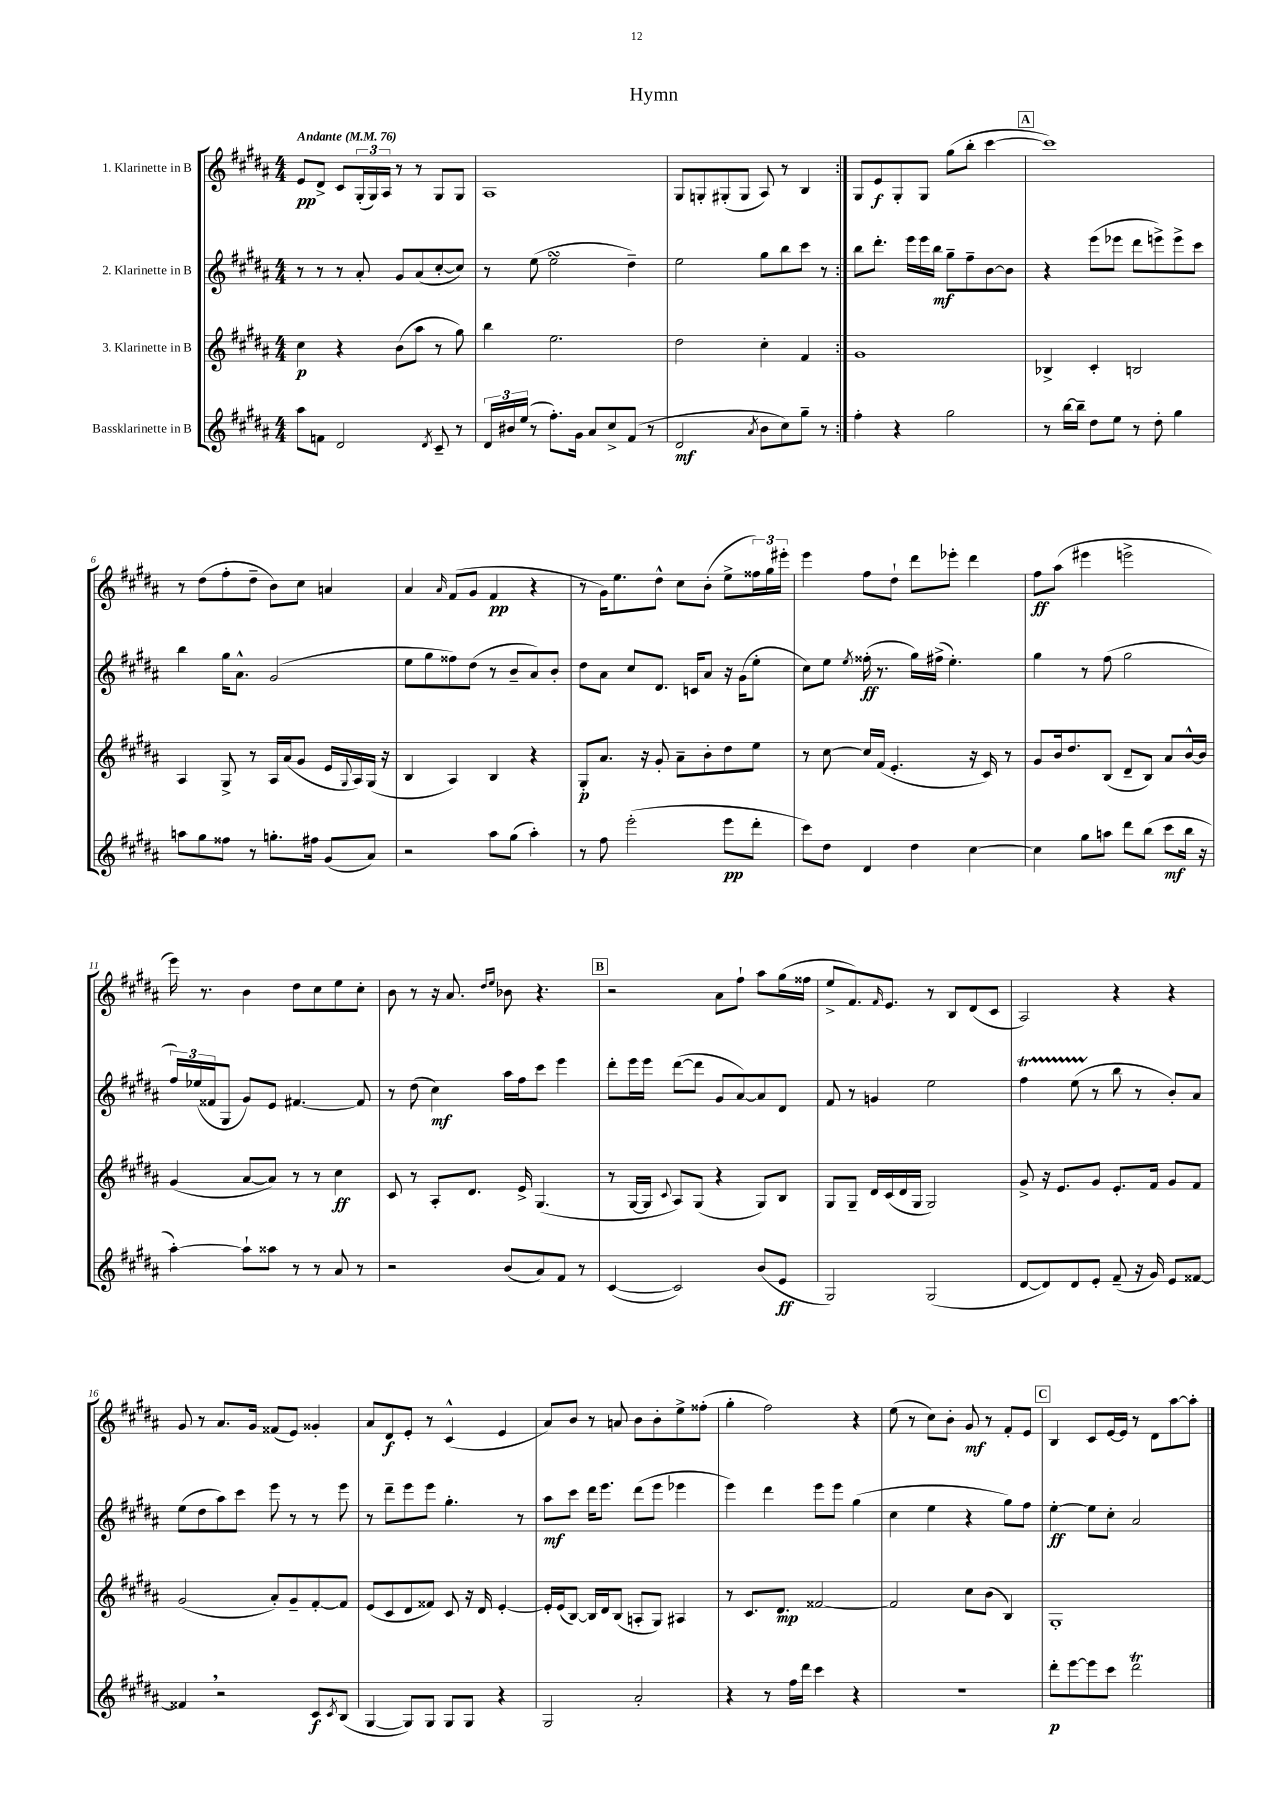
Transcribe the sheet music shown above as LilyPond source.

\header { title = "Hymn" }
<<
\new StaffGroup <<
\new Staff = "s0" \with { instrumentName = "1. Klarinette in B" } {
    \clef treble \key b \major \numericTimeSignature \time 4/4 \tempo "Andante" 4 = 76
    \repeat volta 2 { e'8\pp dis'8-> cis'8 \tuplet 3/2 { gis16-.( gis16) ais16 } r8 r8 gis8 gis8 |
    ais1 |
    gis8 g8-. gis8-.( gis8 ais8) r8 b4 | }
    gis8 e'8\f gis8-. gis8 gis''8( b''8-. cis'''4~ |
    \mark \markup { \box "A" } cis'''1) |
    r8 dis''8( fis''8-. dis''8-- b'8) cis''8 a'4 |
    ais'4 \grace { ais'16 } fis'8( gis'8 fis'4\pp r4 |
    r8 gis'16) e''8. dis''8-^ cis''8 b'8-.( e''8-> \tuplet 3/2 { fisis''16) gis''16 eis'''16-. } |
    e'''4 fis''8 dis''8-! dis'''8 ees'''8-. dis'''4 |
    fis''8\ff ais''8( eis'''4 e'''2-> |
    e'''16) r8. b'4 dis''8 cis''8 e''8 cis''8-. |
    b'8 r8 r16 ais'8. \grace { dis''16 e''16 } bes'8 r4. |
    \mark \markup { \box "B" } r2 ais'8 fis''8-! ais''8 gis''16( fisis''16 |
    e''8-> fis'8.) \grace { fis'16 } e'8. r8 b8 dis'8( cis'8 |
    ais2) r4 r4 |
    gis'8 r8 ais'8. gis'16 fisis'8( e'8) gisis'4-. |
    ais'8 dis'8\f e'8-. r8 cis'4-^( e'4 |
    ais'8) b'8 r8 a'8 b'8 b'8-. e''8-> fisis''8-.( |
    gis''4-. fis''2) r4 |
    e''8( r8 cis''8) b'8-. gis'8\mf r8 fis'8-. e'8 |
    \mark \markup { \box "C" } b4 cis'8 e'16~ e'16 r8 dis'8 ais''8~ ais''8-. \bar "|." |
}
\new Staff = "s1" \with { instrumentName = "2. Klarinette in B" } {
    \clef treble \key b \major \numericTimeSignature \time 4/4
    \repeat volta 2 { r8 r8 r8 ais'8-. gis'8 ais'8( cis''8~-. cis''8) |
    r8 e''8( e''2\turn dis''4--) |
    e''2 gis''8 b''8 cis'''8 r8 | }
    b''8 dis'''8.-. e'''16 e'''16 b''16\mf gis''8-- fis''8-- b'8~ b'8 |
    \mark \markup { \box "A" } r4 e'''8( ees'''8 dis'''8 e'''8->) e'''8-> cis'''8 |
    b''4 gis''16 ais'8.-^ gis'2( |
    e''8 gis''8 fisis''8) dis''8( r8 b'8-- ais'8) b'8-. |
    dis''8 ais'8 cis''8 dis'8. c'16 ais'8 r16 gis'16( e''8-. |
    cis''8) e''8 \acciaccatura { e''8 } fisis''16-.\ff( r8. gis''16) fis''16->( e''4.-.) |
    gis''4 r8 fis''8( gis''2 |
    \tuplet 3/2 { fis''16) ees''16( fisis'16 } gis8 gis'8) e'8 fis'4.~ fis'8 |
    r8 dis''8( cis''4\mf) ais''16 fis''16 cis'''8 e'''4 |
    \mark \markup { \box "B" } dis'''8-. e'''16 e'''16 dis'''8~( dis'''8 gis'8 ais'8~) ais'8 dis'8 |
    fis'8 r8 g'4 e''2 |
    fis''4\startTrillSpan e''8( r8\stopTrillSpan b''8 r8 b'8-.) ais'8 |
    e''8( dis''8 ais''8) cis'''8 e'''8 r8 r8 e'''8 |
    r8 dis'''8-- e'''8 e'''8 gis''4.-. r8 |
    ais''8\mf cis'''8 dis'''16 e'''8. dis'''8( e'''8 ees'''4 |
    e'''4) dis'''4 e'''8 e'''8 gis''4( |
    cis''4 e''4 r4 gis''8) fis''8 |
    \mark \markup { \box "C" } e''4~-.\ff e''8 cis''8-. ais'2 \bar "|." |
}
\new Staff = "s2" \with { instrumentName = "3. Klarinette in B" } {
    \clef treble \key b \major \numericTimeSignature \time 4/4
    \repeat volta 2 { cis''4\p r4 b'8( ais''8 r8 gis''8) |
    b''4 e''2. |
    dis''2 cis''4-. fis'4 | }
    gis'1 |
    \mark \markup { \box "A" } bes4-> cis'4-. b2 |
    ais4 gis8-> r8 ais16 ais'16( gis'8 e'16 \appoggiatura { gis8 } ais16) gis16( r16 |
    b4 ais4) b4 r4 |
    gis8-.\p ais'8. r16 gis'8-. ais'8-- b'8-. dis''8 e''8 |
    r8 cis''8~ cis''16 fis'16( e'4.-. r16 cis'16) r8 |
    gis'8 b'16 dis''8. b8( dis'8-- b8) ais'8 b'16~-^ b'16 |
    gis'4( ais'8~ ais'8) r8 r8 cis''4\ff |
    cis'8 r8 ais8-. dis'8. e'16-> gis4.( |
    \mark \markup { \box "B" } r8 gis16~ gis16 \appoggiatura { cis'8 } ais8) gis8( r4 gis8) b8 |
    gis8 gis8-- dis'16 cis'16( dis'16 gis16 gis2) |
    gis'8-> r16 e'8. gis'8 e'8.-. fis'16 gis'8 fis'8 |
    gis'2( ais'8-.) gis'8-- fis'8~-. fis'8 |
    e'8( cis'8 dis'8 fisis'8) cis'8 r16 dis'16 e'4~-. |
    e'16-. e'16( b8~) b16 dis'16 b8( a8-. gis8) ais4 |
    r8 cis'8. dis'8.\mp fisis'2~ |
    fisis'2 cis''8 b'8( b4) |
    \mark \markup { \box "C" } gis1-. \bar "|." |
}
\new Staff = "s3" \with { instrumentName = "Bassklarinette in B" } {
    \clef treble \key b \major \numericTimeSignature \time 4/4
    \repeat volta 2 { ais''8 f'8 dis'2 \acciaccatura { dis'8 } cis'8-- r8 |
    \tuplet 3/2 { dis'16 bis'16 e''16( } r8 fis''8.-.) gis'16 ais'8 cis''8-> fis'8( r8 |
    dis'2\mf \acciaccatura { ais'8 } b'8 cis''8) gis''8-- r8 | }
    fis''4-. r4 gis''2 |
    \mark \markup { \box "A" } r8 b''16~ b''16-- dis''8 e''8 r8 dis''8-. gis''4 |
    a''8 gis''8 fisis''8 r8 g''8.-. fis''16 gis'8( ais'8) |
    r2 ais''8 gis''8( ais''4-.) |
    r8 fis''8 e'''2-.( e'''8\pp dis'''8-. |
    cis'''8) dis''8 dis'4 dis''4 cis''4~ |
    cis''4 gis''8 a''8 dis'''8 b''8( cis'''8\mf b''16 r16 |
    ais''4~-.) ais''8-! aisis''8 r8 r8 ais'8 r8 |
    r2 b'8( ais'8) fis'8 r8 |
    \mark \markup { \box "B" } cis'4~( cis'2) b'8( e'8\ff |
    gis2) gis2( |
    dis'8~ dis'8) dis'8 e'8-. fis'8--( r16 gis'16) e'8 fisis'8~ |
    fisis'4 \breathe r2 cis'8\f \acciaccatura { cis'8 } b8( |
    gis4~ gis8) gis8 gis8 gis8 r4 |
    gis2 ais'2-. |
    r4 r8 fis''16 dis'''16 cis'''4 r4 |
    r1 |
    \mark \markup { \box "C" } dis'''8-.\p e'''8~ e'''8 cis'''8 dis'''2\trill \bar "|." |
}
>>
>>
